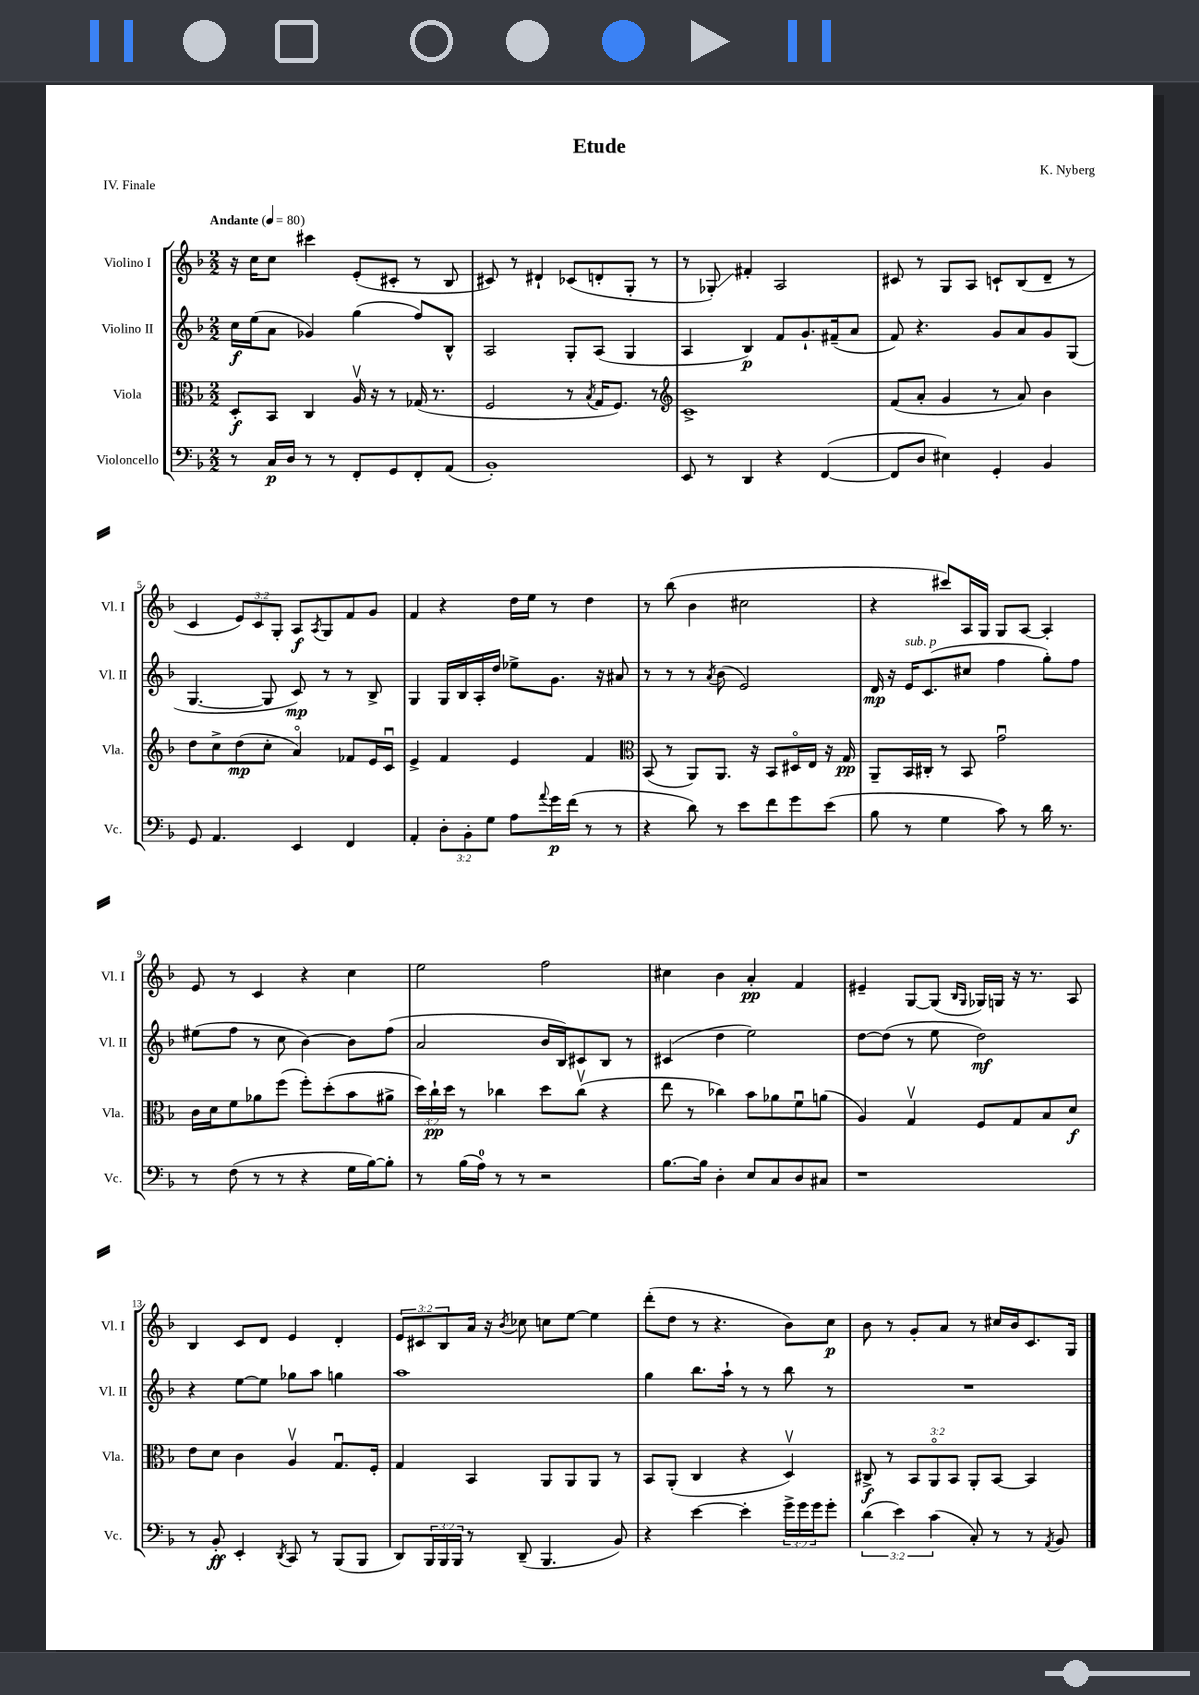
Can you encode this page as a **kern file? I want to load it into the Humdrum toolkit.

**kern	**kern	**kern	**kern
*staff4	*staff3	*staff2	*staff1
*clefF4	*clefC3	*clefG2	*clefG2
*k[b-]	*k[b-]	*k[b-]	*k[b-]
*M2/2	*M2/2	*M2/2	*M2/2
*MM80	*MM80	*MM80	*MM80
8r	8D'/L	16cc\LL	16r
.	.	(16ee\J	16cc\LK
16C/LL	8BB-/J	8a\J	8cc\J
16D/JJ	.	.	.
8r	4C/	4g-/)	4ccc#\
8r	.	.	.
8FF'/L	16Av/	(4gg\	(8e'/L
.	16r	.	.
8GG/	8r	.	8c#'/J
8FF'/	(16G-/	8ff/L)	8r
.	8.r	.	.
(8AA/J	.	8B-^^/J	8B-/
=	=	=	=
1BB-')	2F/	2A/	8c#/)
.	.	.	8r
.	.	.	4d#`/
.	8r	8G'/L	(8c-/L
.	8qB-/	.	.
.	16G/LK	(8A/J	8d'/
.	8.F/J)	.	.
.	.	4G/	8G'/J
.	8r	.	8r
=	=	=	=
*	*clefG2	*	*
8EE/	1c^	4A/	8r
8r	.	.	8G-'/)
4DD/	.	4B-/)	4f#'/
4r	.	8f/L	2A/
.	.	8.g`/	.
([4FF/	.	.	.
.	.	(16f#~/k	.
.	.	8a/J	.
=	=	=	=
8FF/]L	(8f/L	8f/)	8c#/
8D/J	8a'/J	4.r	8r
4E#\)	4g/	.	8G/L
.	.	.	8A/J
4GG'/	8r	8g/L	8c`/L
.	8a/)	8a/	(8B-/
4BB-/	4b-\	8g/	8d~/J
.	.	(8G/J	8r
=	=	=	=
8GG/	8dd\L	[4.G/	4c/
4.AA/	8cc^\	.	.
.	(8dd\	.	12e/L)
.	.	.	12c/
.	8cc'\J	8G/]	.
.	.	.	12G'/J
4EE/	4ao/)	8c/)	8A/L
.	.	.	8qA/
.	.	8r	8G/
4FF/	8f-/L	8r	8f/
.	16e/L	8B-^/	8g/J
.	16cu/JJ	.	.
=	=	=	=
4AA'/	4e^/	4G/	4f/
12D'\L	4f/	16G/LL	4r
.	.	16B-/	.
12BB-'\	.	.	.
.	.	16A'/	.
12G\J	.	.	.
.	.	16dd/JJ	.
8A\L	4e/	8ee-^\L	16dd\LL
.	.	.	16ee\JJ
8qqa/	.	.	.
16g\L	.	8.g\J	8r
(16f\JJ	.	.	.
8r	4f/	.	4dd\
.	.	16r	.
8r	.	8a#/	.
=	=	=	=
*	*clefC3	*	*
4r	(8BB-/	8r	8r
.	8r	8r	(8bb-\
8d\)	8AA/L)	8r	4b-\
.	.	8qa/	.
8r	8.AA/J	(8b-\	.
8e\L	.	2e/)	2cc#\
.	16r	.	.
8f\	8BB-/L	.	.
8g\	16D#o/L	.	.
.	16E/JJ	.	.
(8e\J	16r	.	.
.	16G/	.	.
=	=	=	=
8B-\	8AA~/L	16d/	4r
.	.	16r	.
8r	16BB-/L	16e/LK	.
.	16C#'/JJ	(8.c/	.
4G\	8r	.	8ccc#/L)
.	8BB-/	8cc#/J	16A/L
.	.	.	16G/JJ
8c\)	2gu\	4ff\	8G/L
8r	.	.	[8A/J
16d\	.	8gg'\L)	4A'/]
8.r	.	.	.
.	.	8ff\J	.
=	=	=	=
8r	16c\LL	(8ee#\L	8e/
.	16d\J	.	.
(8F\	8f\	8ff\J	8r
8r	8a-\	8r	4c/
8r	(8ff\J	8cc\	.
4r	8ff'\L)	[4b-\)	4r
.	(8dd'\	.	.
16G\LL	8b-\	8b-\]L	4cc\
[16B-\J)	.	.	.
8B-'\]J	8a#^\J	(8ff\J	.
=	=	=	=
8r	24dd\LL)	2a/	2ee\
.	24cc`\	.	.
.	24dd\JJ	.	.
(16B-\LL	8r	.	.
16A\JJ)	.	.	.
8r	4cc-\	.	.
8r	.	.	.
2r	8dd\L	16b-/LL	2ff\
.	.	16B-/J)	.
.	(8cc-v\J	8c#/	.
.	4r	8B-/J	.
.	.	8r	.
=	=	=	=
[8.B-\L	8ee\	(4c#/	4cc#\
.	8r	.	.
16B-\]Jk	.	.	.
4D'\	4cc-\)	4dd\	4b-\
8E/L	8b-\L	2ee\)	4a'/
8C/	8a-\	.	.
8D/	8fu\	.	4f/
8C#/J	(8a\J	.	.
=	=	=	=
1r	4A/)	[8dd\L	4e#~/
.	.	(8dd\]J	.
.	4Gv/	8r	[8G/L
.	.	8ee\	(8G/]J
.	.	.	16qqB-/LL
.	.	.	16qqG/JJ
.	8F/L	2dd\)	16G-/LL)
.	.	.	16G/JJ
.	8G/	.	16r
.	.	.	8.r
.	8B-/	.	.
.	8d/J	.	8A/
=	=	=	=
8r	8e\L	4r	4B-/
8BB-'/	8d\J	.	.
4EE'/	4c\	[8ee\L	8c/L
.	.	8ee\]J	8d/J
8qDD/	.	.	.
8CC/	4Av/	8gg-\L	4e/
8r	.	8aa\J	.
(8BBB-/L	8.Gu/L	4gg\	4d'/
8BBB-/J	.	.	.
.	16F'/Jk	.	.
=	=	=	=
8DD/L)	4G/	1aa	12e/L
.	.	.	12c#/
24BBB-/L	.	.	.
24BBB-/	.	.	12B-/
24BBB-/JJ	.	.	.
8r	4BB-/	.	16a/Jk
.	.	.	16r
.	.	.	8qb-/
(8DD~/	.	.	8cc-\
4.BBB-/	8AA/L	.	8cc\L
.	8AA/	.	[8ee\J
.	8AA/J	.	4ee\]
8BB-/)	8r	.	.
=	=	=	=
4r	8BB-/L	4gg\	(8ddd'\L
.	(8AA'/J	.	8dd\J
[4e\	4C/	8.bb-\L	8r
.	.	.	4.r
.	.	16aa`\Jk	.
4e'\]	4r	8r	.
.	.	8r	.
24g^\LL	4Dv/)	8bb-\	8b-\L)
24g\	.	.	.
24g\J	.	.	.
8g'\J	.	8r	8cc\J
=	=	=	=
(6d\	8C#^/	1r	8b-\
.	8r	.	8r
6e\)	.	.	.
.	12BB-/L	.	8g'/L
(6c\	12AAo/	.	.
.	.	.	8a/J
.	12BB-/J	.	.
8C'/)	8AA'/L	.	8r
8r	[8BB-/J	.	16cc#/LL
.	.	.	16b-/J
8r	4BB-/]	.	8.c/
8qAA/	.	.	.
8BB-/	.	.	.
.	.	.	16G/Jk
==	==	==	==
*-	*-	*-	*-
